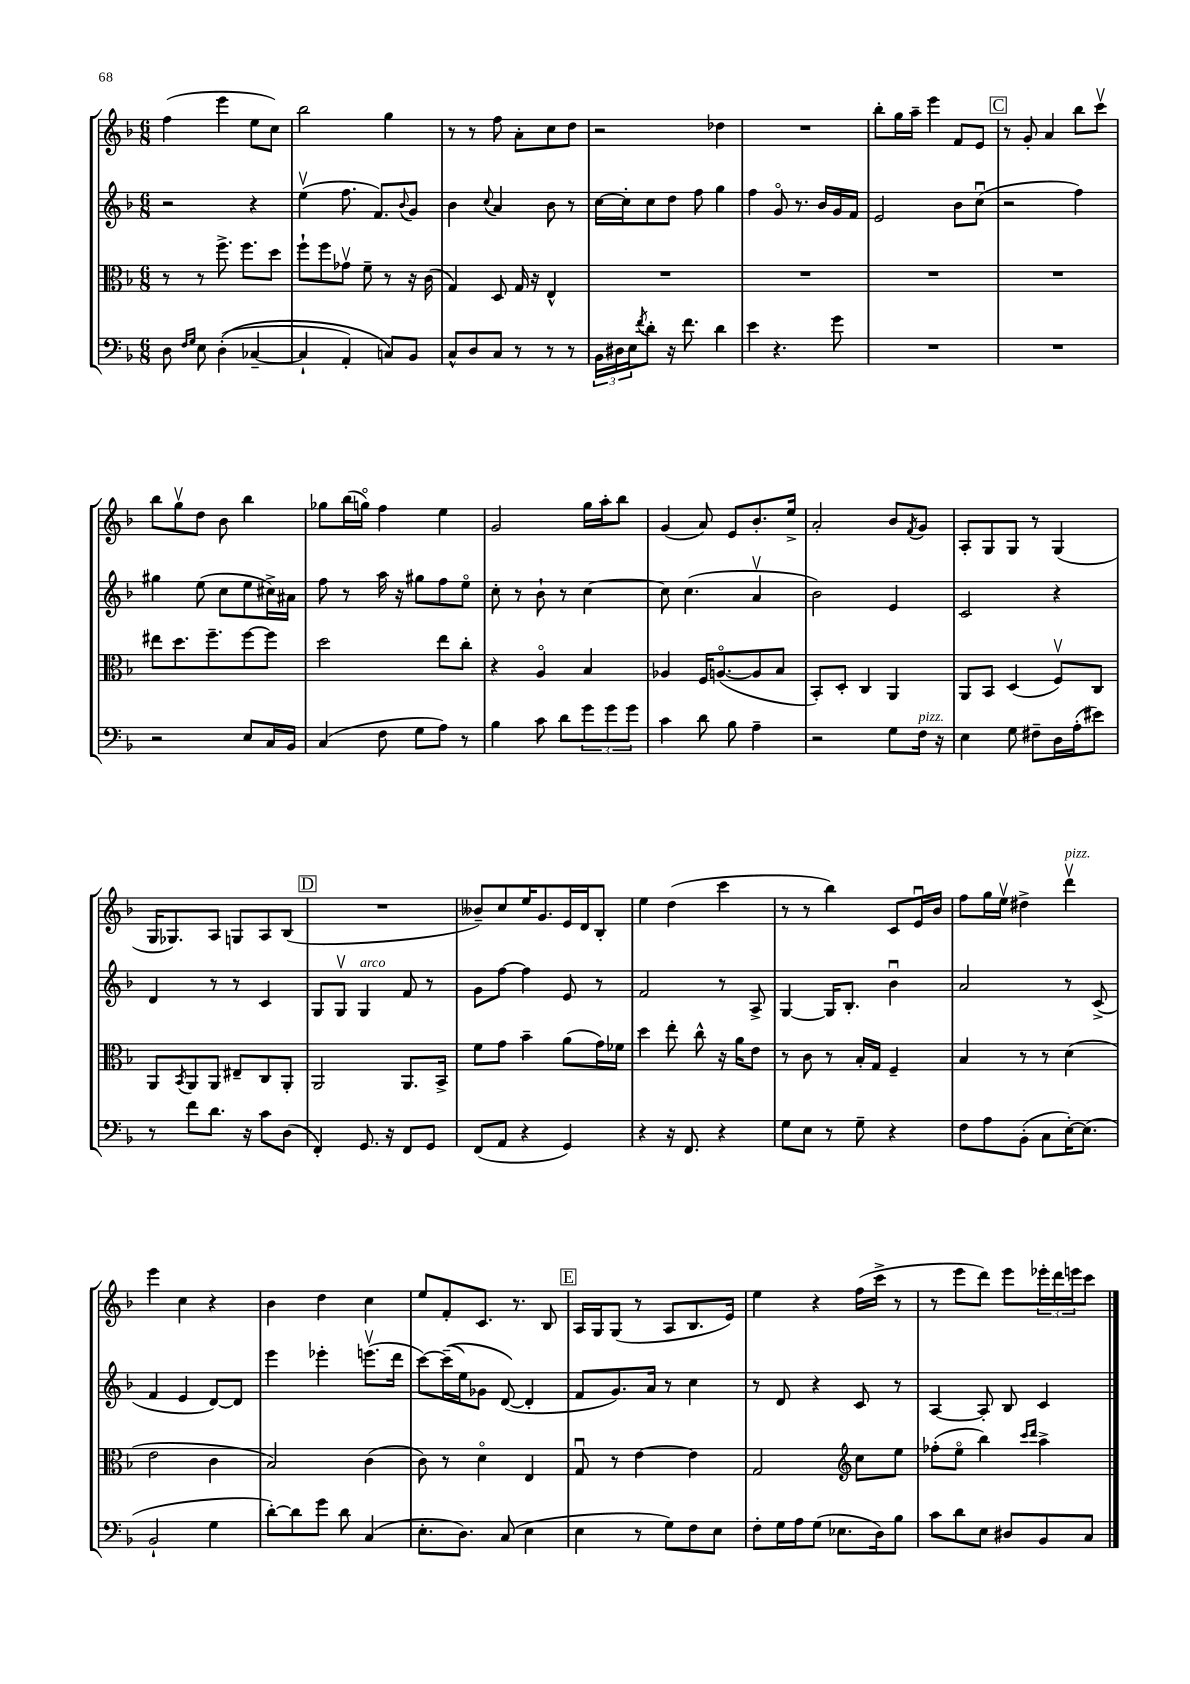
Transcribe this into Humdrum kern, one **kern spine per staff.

**kern	**kern	**kern	**kern
*staff4	*staff3	*staff2	*staff1
*clefF4	*clefC3	*clefG2	*clefG2
*k[b-]	*k[b-]	*k[b-]	*k[b-]
*M6/8	*M6/8	*M6/8	*M6/8
8D	8r	2r	(4ff
16qqF	.	.	.
16qqG	.	.	.
8E	8r	.	.
&((4D'	8.ff^	.	4eee
.	8.ff	.	.
[4C-~	.	4r	8ee
.	8dd	.	8cc)
=	=	=	=
4C-`]	8ff`	(4eev	2bb-
.	8ff	.	.
4AA')	8g-v	8.ff	.
.	8f~	.	.
.	.	8.f)	.
8C&)	8r	.	4gg
.	.	8qqb-	.
8BB-	16r	8g	.
.	(16c	.	.
=	=	=	=
8C^^	4G)	4b-	8r
8D	.	.	8r
.	.	8qqcc	.
8C	8D	4a	8ff
8r	16G	.	8a'
.	16r	.	.
8r	4E^^	8b-	8cc
8r	.	8r	8dd
=	=	=	=
24BB-	2.r	[16cc	2r
24D#	.	.	.
.	.	16cc']	.
24E	.	.	.
8qf	.	.	.
8d'	.	8cc	.
16r	.	8dd	.
8.f	.	.	.
.	.	8ff	.
4d	.	4gg	4dd-
=	=	=	=
4e	2.r	4ff	2.r
4.r	.	8go	.
.	.	8.r	.
.	.	16b-	.
8g	.	16g	.
.	.	16f	.
=	=	=	=
2.r	2.r	2e	8bb-'
.	.	.	16gg
.	.	.	16aa~
.	.	.	4eee
.	.	8b-	8f
.	.	(8ccu	8e
=	=	=	=
2.r	2.r	2r	8r
.	.	.	8g'
.	.	.	4a
.	.	4ff)	8bb-
.	.	.	8cccv
=	=	=	=
2r	8ee#	4gg#	8bb-
.	8.dd	.	8ggv
.	.	(8ee	8dd
.	8.ff~	.	.
.	.	8cc	8b-
8E	[8ff	8ee	4bb-
16C	8ff]	16cc#^)	.
16BB-	.	16a#	.
=	=	=	=
(4C	2dd	8ff	8gg-
.	.	8r	(16bb-
.	.	.	16ggo)
8F	.	16aa	4ff
.	.	16r	.
8G	.	8gg#	.
8A)	8ee	8ff	4ee
8r	8cc'	8eeo	.
=	=	=	=
4B-	4r	8cc'	2g
.	.	8r	.
8c	4Ao	8b-`	.
8d	.	8r	.
12g	4B-	[4cc	16gg
.	.	.	16aa'
12g	.	.	.
.	.	.	8bb-
12g	.	.	.
=	=	=	=
4c	4A-	8cc]	(4g
.	.	(4.cc	.
8d	16F	.	8a)
.	([8.Ao	.	.
8B-	.	.	8e
4A~	8A]	4av	8.b-'
.	8B-	.	.
.	.	.	16ee^
=	=	=	=
2r	8BB-')	2b-)	2a'
.	8D'	.	.
.	4C	.	.
8G	4AA	4e	8b-
.	.	.	8qf
16F	.	.	8g
16r	.	.	.
=	=	=	=
4E	8AA	2c	8A'
.	8BB-	.	8G
8G	(4D	.	8G
8F#~	.	.	8r
16D	8Fv)	4r	(4G
(16A'	.	.	.
8e#)	8C	.	.
=	=	=	=
8r	8AA	4d	16G
.	.	.	8.G-)
.	8qBB-	.	.
8f	8AA	.	.
8.d	8AA	8r	8A
.	8E#~	8r	8G
16r	.	.	.
8c	8C	4c	8A
(8D	8AA'	.	(8B-
=	=	=	=
4FF')	2AA	8G	2.r
.	.	8Gv	.
8.GG	.	4G	.
16r	.	.	.
8FF	8.AA	8f	.
8GG	.	8r	.
.	16BB-^	.	.
=	=	=	=
(8FF	8f	8g	8b--~)
8AA	8g	[8ff	8cc
4r	4b-~	4ff]	16ee
.	.	.	8.g
4GG)	(8a	8e	16e
.	.	.	16d
.	16g)	8r	8B-'
.	16f-	.	.
=	=	=	=
4r	4dd	2f	4ee
16r	8ee'	.	(4dd
8.FF	.	.	.
.	8cc^^	.	.
4r	16r	8r	4ccc
.	16a	.	.
.	8e	8A^	.
=	=	=	=
8G	8r	[4G	8r
8E	8c	.	8r
8r	8r	16G]	4bb-)
.	.	8.B-'	.
8G~	16B-'	.	.
.	16G	.	.
4r	4F~	4b-u	8c
.	.	.	16eu
.	.	.	16b-
=	=	=	=
8F	4B-	2a	8ff
8A	.	.	16gg
.	.	.	16eev
(8BB-'	8r	.	4dd#^
8C	8r	.	.
[16E')	(4d	8r	4dddv
(8.E]	.	.	.
.	.	(8c^	.
=	=	=	=
2BB-`	2e	4f	4eee
.	.	4e	4cc
4G	4c	[8d)	4r
.	.	8d]	.
=	=	=	=
[8d')	2B-)	4eee	4b-
8d]	.	.	.
8g	.	4eee-'	4dd
8d	.	.	.
(4C	(4c	(8.eeev	4cc
.	.	16ddd	.
=	=	=	=
8.E'	8c)	[8ccc)	8ee
.	8r	&((16ccc~]	8f'
8.D)	.	16ee)	.
.	4do	8g-	8.c
(8C	.	([8d&)	.
.	.	.	8.r
4E	4E	4d']	.
.	.	.	8B-
=	=	=	=
4E	8Gu	8f	16A
.	.	.	16G
.	8r	8.g)	(8G
8r	[4e	.	8r
.	.	16a	.
8G)	.	8r	8A
8F	4e]	4cc	8.B-
8E	.	.	.
.	.	.	16e)
=	=	=	=
8F'	2G	8r	4ee
16G	.	8d	.
16A	.	.	.
(8G	.	4r	4r
8.E-	.	.	.
*	*clefG2	*	*
.	8cc	8c	(16ff
16D)	.	.	16ccc^
8B-	8ee	8r	8r
=	=	=	=
8c	(8ff-'	[4A	8r
8d	8eeo	.	8eee
8E	4bb-)	8A']	8ddd)
8D#	.	8B-	8eee
.	16qqccc	.	.
.	16qqddd	.	.
8BB-	4aa^	4c	24eee-'
.	.	.	24ddd
.	.	.	24eee
8C	.	.	8ccc
==	==	==	==
*-	*-	*-	*-
